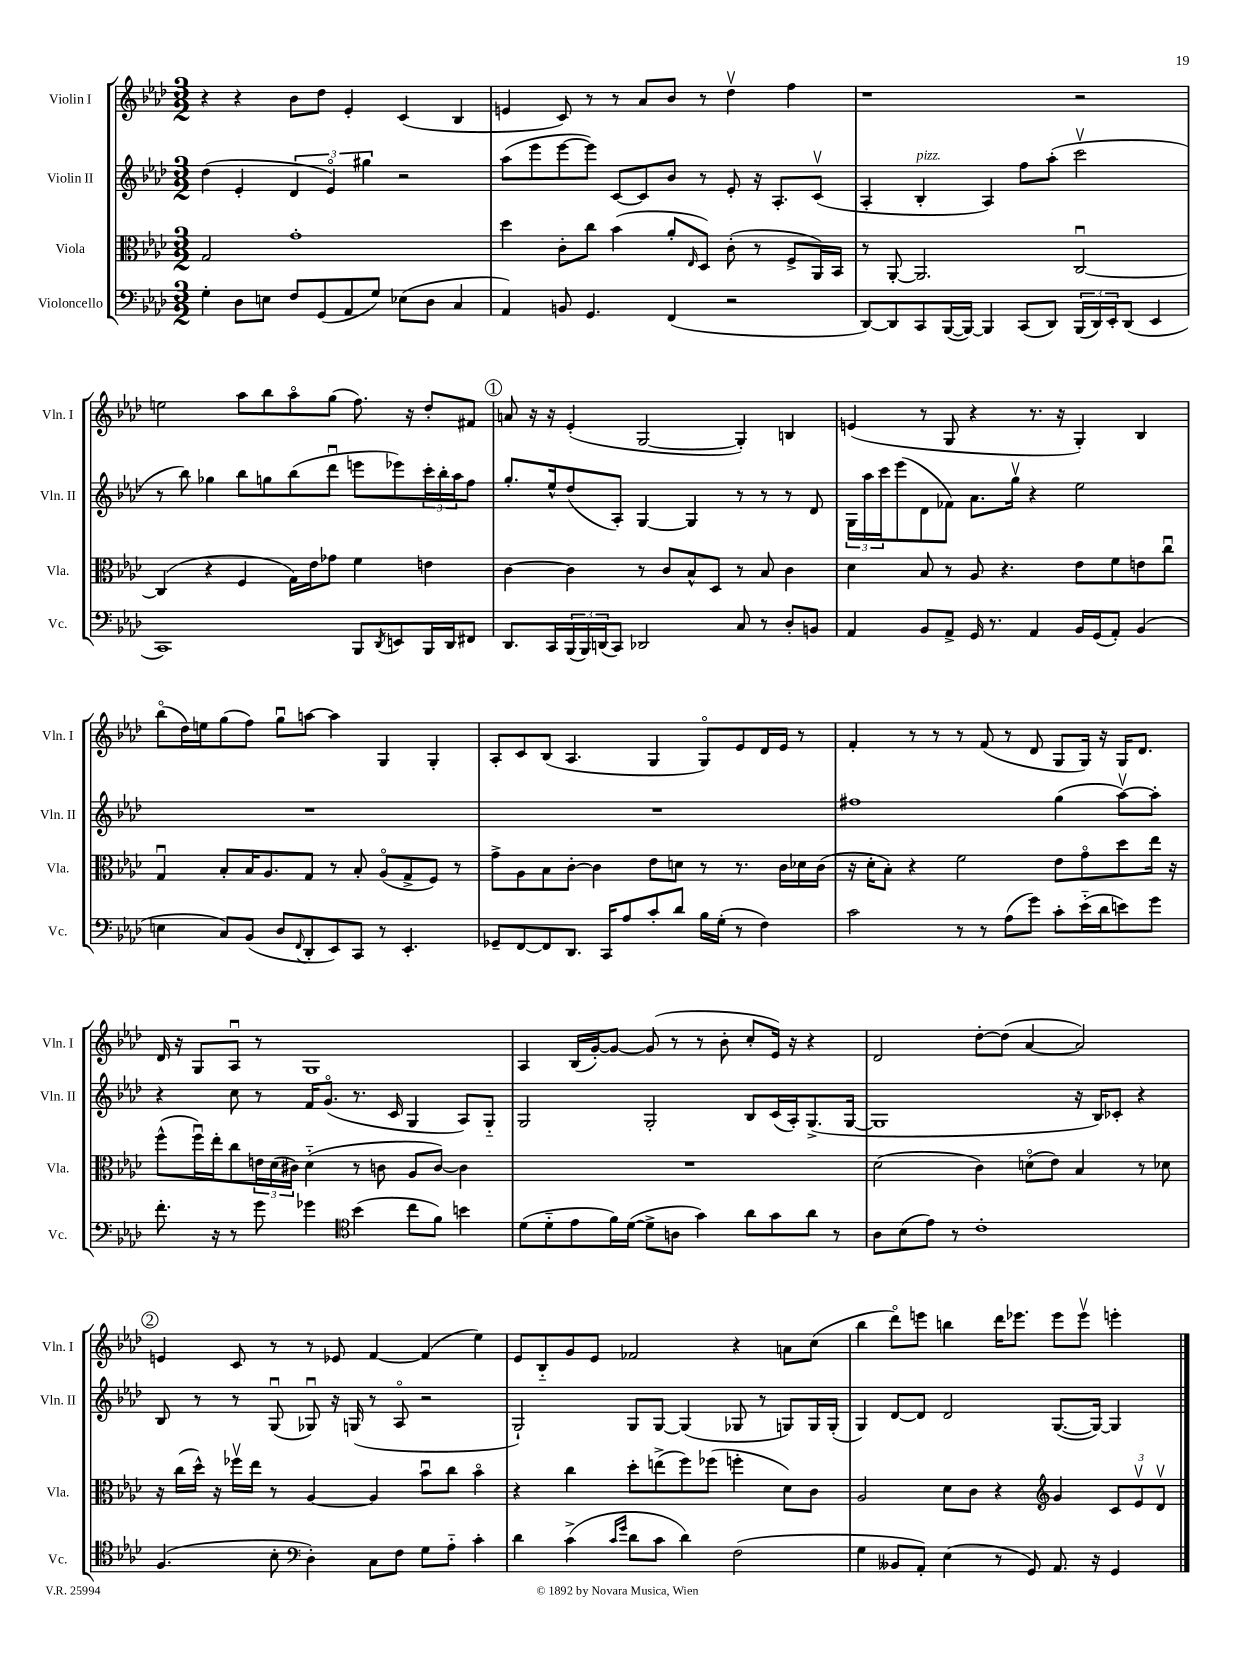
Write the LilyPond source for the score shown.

<<
\new StaffGroup <<
\new Staff = "s0" \with { instrumentName = "Violin I" shortInstrumentName = "Vln. I" } {
    \clef treble \key aes \major \numericTimeSignature \time 3/2
    r4 r4 bes'8 des''8 ees'4-. c'4( bes4 |
    e'4 c'8) r8 r8 aes'8 bes'8 r8 des''4\upbow f''4 |
    r1 r2 |
    e''2 aes''8 bes''8 aes''8\flageolet g''8( f''8.) r16 des''8-. fis'8 |
    \mark \markup { \circle "1" } a'8 r16 r16 ees'4-.( g2~ g4-.) b4 |
    e'4( r8 g8 r4 r8. r16 g4-.) bes4 |
    bes''8\flageolet( des''16) e''16 g''8( f''8) g''8\downbow a''8~ a''4 g4 g4-. |
    aes8-. c'8 bes8( aes4. g4 g8\flageolet) ees'8 des'16 ees'16 r8 |
    f'4-. r8 r8 r8 f'8( r8 des'8 g8 g16) r16 g16 des'8. |
    des'16 r16 g8 aes8\downbow r8 g1 |
    aes4 bes16( g'16~-.) g'8~ g'8( r8 r8 bes'8-. c''8-. ees'16) r16 r4 |
    des'2 des''8~-. des''8( aes'4~ aes'2) |
    \mark \markup { \circle "2" } e'4 c'8 r8 r8 ees'8 f'4~ f'4( ees''4) |
    ees'8 bes8-_ g'8 ees'8 fes'2 r4 a'8 c''8( |
    bes''4 des'''8\flageolet) e'''8 b''4 des'''16 ees'''8. ees'''8 ees'''8\upbow e'''4-. \bar "|." |
}
\new Staff = "s1" \with { instrumentName = "Violin II" shortInstrumentName = "Vln. II" } {
    \clef treble \key aes \major \numericTimeSignature \time 3/2
    des''4( ees'4-. \tuplet 3/2 { des'4 ees'4\flageolet) gis''4 } r2 |
    aes''8( ees'''8 ees'''8~ ees'''8) c'8~ c'8 bes'8 r8 ees'8-. r16 aes8.-. c'8\upbow( |
    aes4-. bes4-.^\markup { \italic "pizz." } aes4) f''8 aes''8-.( c'''2\upbow |
    r8 bes''8) ges''4 bes''8 g''8 bes''8( des'''8\downbow e'''8 ees'''8) \tuplet 3/2 { c'''16-. bes''16-. aes''16 } f''8 |
    \mark \markup { \circle "1" } g''8.-. ees''16-^ des''8( aes8-.) g4~ g4 r8 r8 r8 des'8 |
    \tuplet 3/2 { g16 aes''16 c'''16 } ees'''8( des'8 fes'8) aes'8. g''16\upbow r4 ees''2 |
    R1. |
    R1. |
    fis''1 g''4( aes''8~\upbow) aes''8-. |
    r4 c''8 r8 f'16 g'8.\flageolet( r8. c'16 g4 aes8) g8-_ |
    g2 g2-. bes8 c'16( aes16-.) g8.->( g16~ |
    g1 r16 bes16) ces'8-. r4 |
    \mark \markup { \circle "2" } bes8 r8 r8 g8\downbow( ges8\downbow) r16 g16( r8 aes8\flageolet r2 |
    g2-!) g8 g8~ g4( ges8 r8 g8) g16 g16-.( |
    g4) des'8~ des'8 des'2 g8.~( g16~) g4 \bar "|." |
}
\new Staff = "s2" \with { instrumentName = "Viola" shortInstrumentName = "Vla." } {
    \clef alto \key aes \major \numericTimeSignature \time 3/2
    g2 g'1-. |
    des''4 c'8-. c''8 bes'4( aes'8-. \grace { ees16 } des8) c'8-.( r8 f8-> aes,16) bes,16 |
    r8 aes,8~-. aes,2. c2~\downbow |
    c4( r4 f4 g16) ees'16 ges'8 f'4 e'4 |
    \mark \markup { \circle "1" } c'4~ c'4 r8 c'8 bes8-^ des8 r8 bes8 c'4 |
    des'4 bes8 r8 aes8 r4. ees'8 f'8 e'8 c''8\downbow |
    g4\downbow bes8-. bes16 aes8. g8 r8 bes8-. aes8\flageolet( g8-> f8) r8 |
    g'8-> aes8 bes8 c'8~-. c'4 ees'8 d'8 r8 r8. c'16 des'16 c'16( |
    r16 des'16-. bes8-.) r4 f'2 ees'8 g'8\flageolet des''8 ees''16 r16 |
    f''8-^( f''16\downbow) ees''16-. c''8 \tuplet 3/2 { e'16 des'16( cis'16) } des'4-_( r8 c'8 aes8 c'8~) c'4 |
    R1. |
    des'2( c'4) d'8\flageolet( ees'8) bes4 r8 des'8 |
    \mark \markup { \circle "2" } r16 c''16( des''16-^) r16 fes''16\upbow ees''16 r8 aes4~ aes4 bes'8\downbow c''8 bes'4\flageolet |
    r4 c''4 des''8-. e''8->( f''8) fes''8( f''4-. des'8) c'8 |
    aes2 des'8 c'8 r4 \clef treble g'4 \tuplet 3/2 { c'8 ees'8\upbow des'8\upbow } \bar "|." |
}
\new Staff = "s3" \with { instrumentName = "Violoncello" shortInstrumentName = "Vc." } {
    \clef bass \key aes \major \numericTimeSignature \time 3/2
    g4-. des8 e8 f8 g,8( aes,8 g8) ees8( des8 c4 |
    aes,4) b,8 g,4. f,4( r2 |
    des,8~) des,8 c,8 bes,,16~( bes,,16~) bes,,4 c,8( des,8) \tuplet 3/2 { bes,,16( des,16) ees,16-. } des,8( ees,4 |
    c,1) bes,,8 \acciaccatura { des,8 } e,8 bes,,16 des,16 fis,8 |
    \mark \markup { \circle "1" } des,8. c,16 \tuplet 3/2 { bes,,16( bes,,16) d,16( } c,8) des,2 c8 r8 des8-. b,8 |
    aes,4 bes,8 aes,8-> g,16 r8. aes,4 bes,16 g,16( aes,8-.) bes,4( |
    e4 c8) bes,8( des8 \appoggiatura { f,8 } des,8-. ees,8) c,8 r8 ees,4.-. |
    ges,8-- f,8~ f,8 des,8. c,16 aes8 c'8-. des'8 bes16 g16-.( r8 f4) |
    c'2 r8 r8 aes8( g'8) c'8-. ees'16-_( des'16 e'8) g'8 |
    f'8.-. r16 r8 g'8 ges'4 \clef tenor bes'4( c''8 f'8) b'4 |
    des'8( des'8-_ ees'8 f'16) des'16~( des'8-> a8 g'4) aes'8 g'8 aes'8 r8 |
    aes8 bes8( ees'8) r8 c'1-. |
    \mark \markup { \circle "2" } f4.( bes8-. \clef bass des4-.) c8 f8 g8 aes8-_ c'4-. |
    des'4 c'4->( \grace { c'16 g'16 } des'8 c'8 des'4) f2( |
    g4 beses,8 aes,8-.) ees4( r8 g,8) aes,8. r16 g,4 \bar "|." |
}
>>
>>
\layout { \context { \Score \remove "Bar_number_engraver" } }
